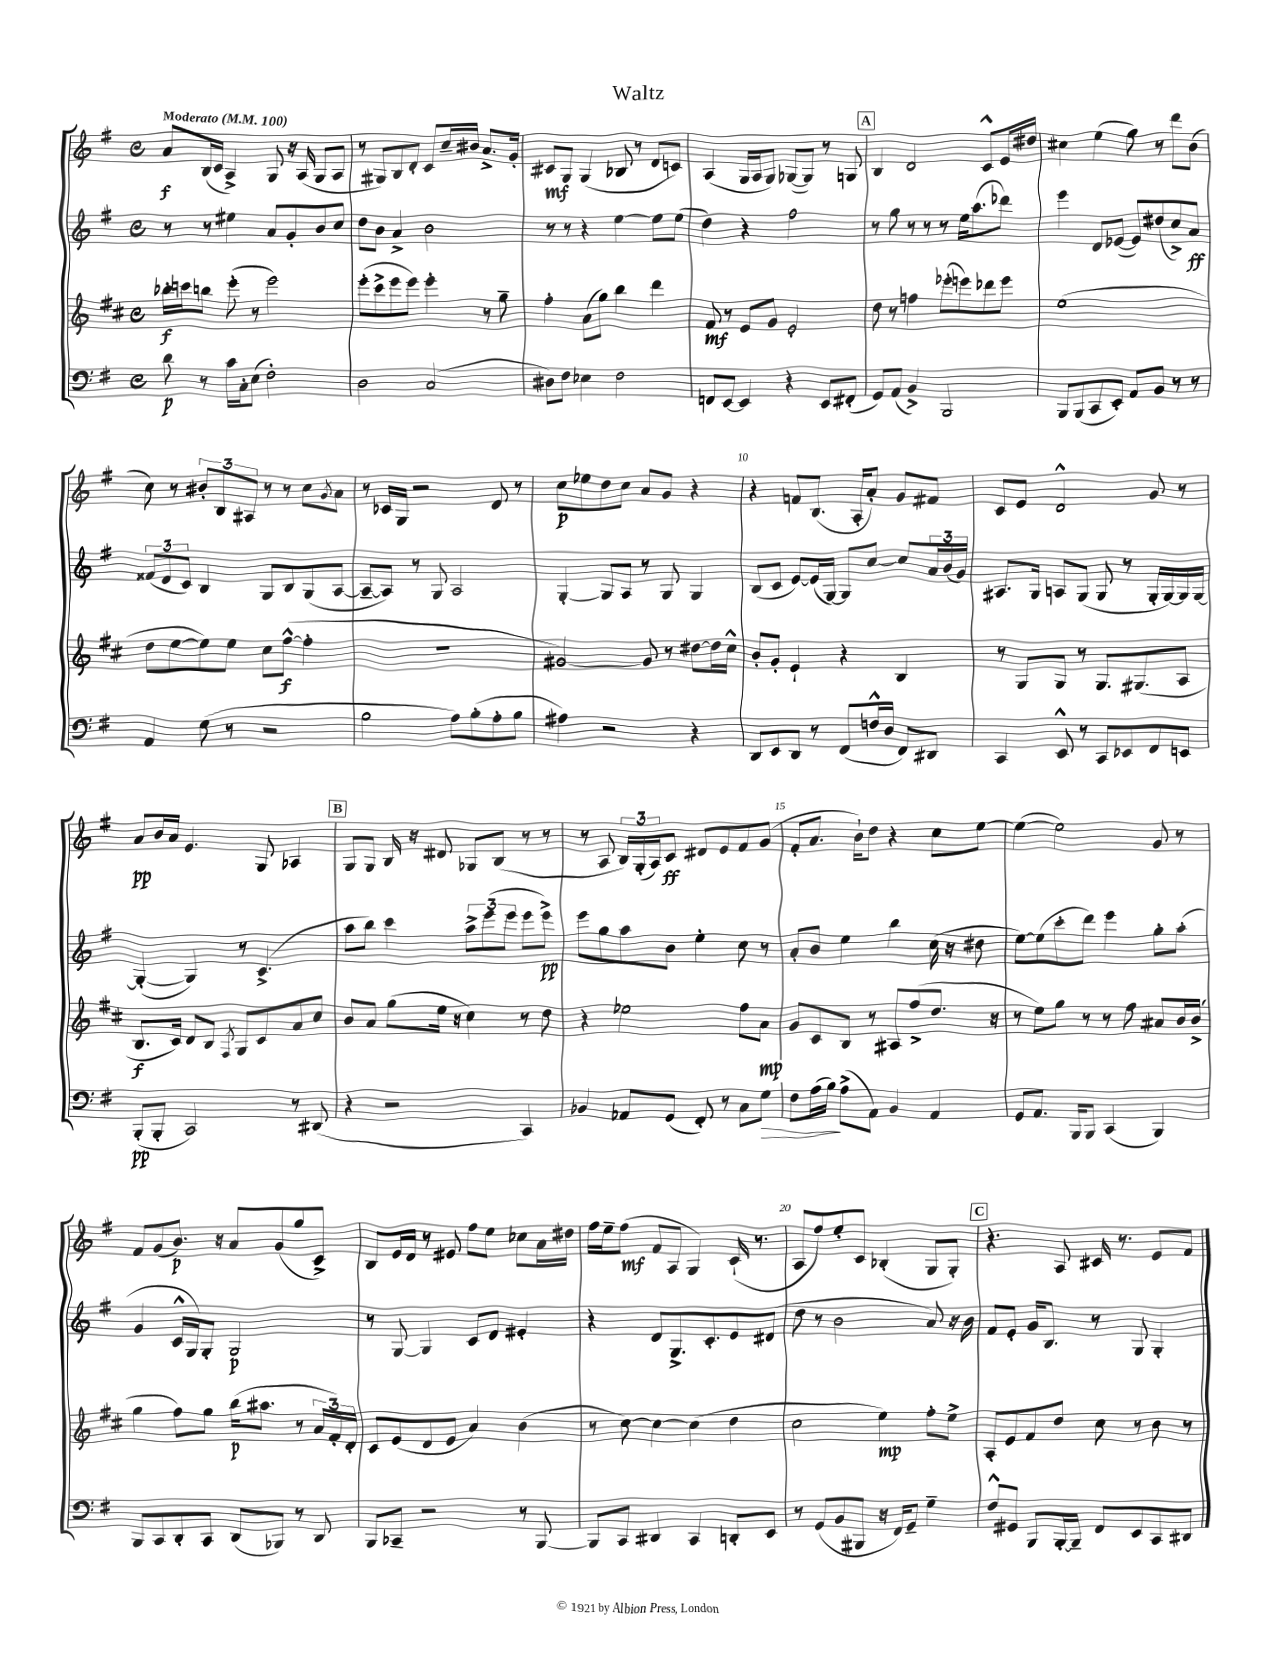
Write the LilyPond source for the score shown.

\header { title = "Waltz" }
<<
\new StaffGroup <<
\new Staff = "s0" {
    \clef treble \key g \major \defaultTimeSignature \time 4/4 \tempo "Moderato" 4 = 100
    a'8\f b16( c'16 a4->) g8 r16 a16( g8 a8 |
    r8 gis8) b8 d'8-. c'8 c''16-- bis'16 a'8.-> g'16-. |
    cis'8\mf g8 g4( bes8 r8 d'8 c'8) |
    a4( g16 a16 g8) ges8~( ges8) r8 g8 |
    \mark \markup { \box "A" } b4 d'2 c'8-^ e'16 dis''16 |
    cis''4 e''4( g''8) r8 d'''8 b'8( |
    c''8) r8 \tuplet 3/2 { bis'8-. b8 ais8 } r8 r8 c''8 \acciaccatura { g'8 } a'8 |
    r8 ces'16 g16 r2 d'8 r8 |
    c''8\p ees''8 d''8 c''8 a'8 g'8 r4 |
    r4 f'8 b8.( a16-. a'8-.) g'8 fis'8 |
    c'8 e'8 d'2-^ g'8 r8 |
    a'8\pp b'16 a'16 e'4. g8 aes4 |
    \mark \markup { \box "B" } g8 g8 b16 r16 dis'8 ges8 b8( r8 r8 |
    r8 a8 \tuplet 3/2 { b16) g16-.( a16) } c'8\ff dis'8 e'8 fis'8 g'8( |
    fis'8-. a'8. b'16-!) d''8 r4 c''8 e''8~ |
    e''4~( e''2) g'8 r8 |
    fis'8 g'8( b'8.\p) r16 a'8 g'8( g''8 c'8->) |
    b8 e'16 d'16 r8 eis'8 fis''8 e''8 ces''8 a'16 dis''16 |
    fis''16 e''16-- fis''8\mf( fis'8 a8 g4) c'16-!( r8. |
    a8 fis''8) e''8-. c'8 bes4-.( g8 g8-.) |
    \mark \markup { \box "C" } r4. a8 cis'16 r8. e'8 fis'8 \bar "|." |
}
\new Staff = "s1" {
    \clef treble \key g \major \defaultTimeSignature \time 4/4
    r8 r8 eis''4 a'8 g'8-. b'8 c''8 |
    d''8 b'8 a'4-> b'2 |
    r8 r8 r4 e''4~ e''8 e''8( |
    d''4) r4 fis''2 |
    \mark \markup { \box "A" } r8 g''8 r8 r8 r8 e''16 a''8.( des'''8) |
    e'''4 d'8 ees'8~( ees'8) dis''8( c''8->) a'8\ff |
    \tuplet 3/2 { fisis'8( d'8 c'8) } b4 g8 b8 g8( a8~ |
    a8~-- a8) r8 g8 a2 |
    g4~-. g8 a8 r8 g8 g4 |
    b8( c'8 e'8~) e'16( g16~) g8 c''8~ c''8 \tuplet 3/2 { a'16 b'16( g'16) } |
    ais8. g16 a8 g8( g8 r8 g16-. g16~) g16 g16~ |
    g4~-.( g4) r8 c'4.->( |
    \mark \markup { \box "B" } a''8 b''8) c'''4 \tuplet 3/2 { a''8-> e'''8( e'''8 } e'''8 e'''8->\pp) |
    e'''8 g''8 a''8 b'8 e''4-. c''8 r8 |
    a'8-. b'8 e''4 b''4 c''16( r16 dis''8 |
    e''8~) e''8( c'''8-. d'''8) e'''4 g''8-. a''8-.( |
    g'4 c'16-^ g16) g8-. g2\p |
    r8 g8~ g4 c'8 d'8 eis'4-. |
    r4 d'8 g8.-> c'8.-. e'8 dis'8( |
    d''8 r8 b'2 a'8) r16 b'16 |
    \mark \markup { \box "C" } fis'8 e'8-. g'16 b8. r8 g8 g4-. \bar "|." |
}
\new Staff = "s2" {
    \clef treble \key d \major \defaultTimeSignature \time 4/4
    bes''16-.\f c'''16 b''8 e'''8-.( r8 e'''2) |
    e'''8-.( cis'''8-> e'''8 e'''8) e'''4-. r8 g''8-- |
    fis''4-. a'8( g''8) b''4 d'''4 |
    fis'8\mf r8 e'8 g'8 e'2-. |
    \mark \markup { \box "A" } d''8 r8 f''4 ees'''8-.( e'''8) des'''8 e'''8 |
    e''1( |
    d''8 e''8~ e''8) e''8 cis''8 fis''8~-^\f( fis''4-. |
    R1 |
    gis'2~) gis'8 r8 dis''8~ dis''16 cis''16-^ |
    b'8-. g'8-. e'4-! r4 b4 |
    r8 g8 g8 r8 g8. gis8.( a8 |
    b8.\f cis'16) d'8 b8 \acciaccatura { fis8 } g8 cis'8 a'8 cis''8 |
    \mark \markup { \box "B" } b'8 a'8 g''8( e''16 r16 cis''4) r8 d''8 |
    r4 ees''2 fis''8 a'8\mp |
    g'8 cis'8 b8 r8 ais8 fis''8->( d''8. r16 |
    r8 e''8) g''8 r8 r8 fis''8 ais'8 b'16 b'16->( |
    g''4 fis''8) g''8 b''16\p( ais''8. r8 \tuplet 3/2 { a'16 fis'16-.) d'16-. } |
    cis'8 e'8( d'8 e'8 a'4) b'4( |
    r8 cis''8~) cis''4~ cis''4( d''4 |
    cis''2 e''4\mp) fis''8-. e''8-> |
    \mark \markup { \box "C" } a8-. e'8 fis'8 d''8 cis''8 r8 b'8 r8 \bar "|." |
}
\new Staff = "s3" {
    \clef bass \key g \major \defaultTimeSignature \time 4/4
    d'8\p r8 c'16 c16-. e8( fis2-.) |
    d2 c2( |
    dis8) fis8 ees4 fis2 |
    f,8 e,8~ e,4 r4 e,8 fis,8-.( |
    \mark \markup { \box "A" } g,8) a,8( b,4->) b,,2 |
    b,,8 b,,8( c,8 e,8-.) a,8 b,8 r8 r8 |
    a,4 g8( r8 r2 |
    b2 a8) b8-.( a8-. b8 |
    ais4) r2 r4 |
    d,8 e,8 d,8 r8 fis,8( f16-^ d16 fis,8) dis,8 |
    c,4 e,8-^ r8 c,8 ees,8 fis,8 e,8 |
    b,,8-.\pp( b,,8-. c,2) r8 dis,8( |
    \mark \markup { \box "B" } r4 r2 c,4) |
    bes,4 aes,8 g,8( fis,8-.) r8 c8 g8\> |
    fis8 a16( b16\!) a8->( a,8) b,4 a,4 |
    g,8 a,8. b,,16 b,,8 c,4( b,,4) |
    b,,8 c,8 d,8-. c,8 d,8( bes,,8) r8 d,8 |
    b,,8 ces,8-- r2 r8 b,,8~ |
    b,,8 c,8 dis,4 c,4 d,8-. e,8 |
    r8 g,8( b,8 bis,,8 r16 fis,16) g,8-- g4-- |
    \mark \markup { \box "C" } fis8-^ gis,8 b,,8 b,,16~-. b,,16-- fis,8 e,8 c,8 dis,8 \bar "|." |
}
>>
>>
\layout { \context { \Score \override BarNumber.break-visibility = ##(#f #t #t) barNumberVisibility = #(every-nth-bar-number-visible 5) } }
